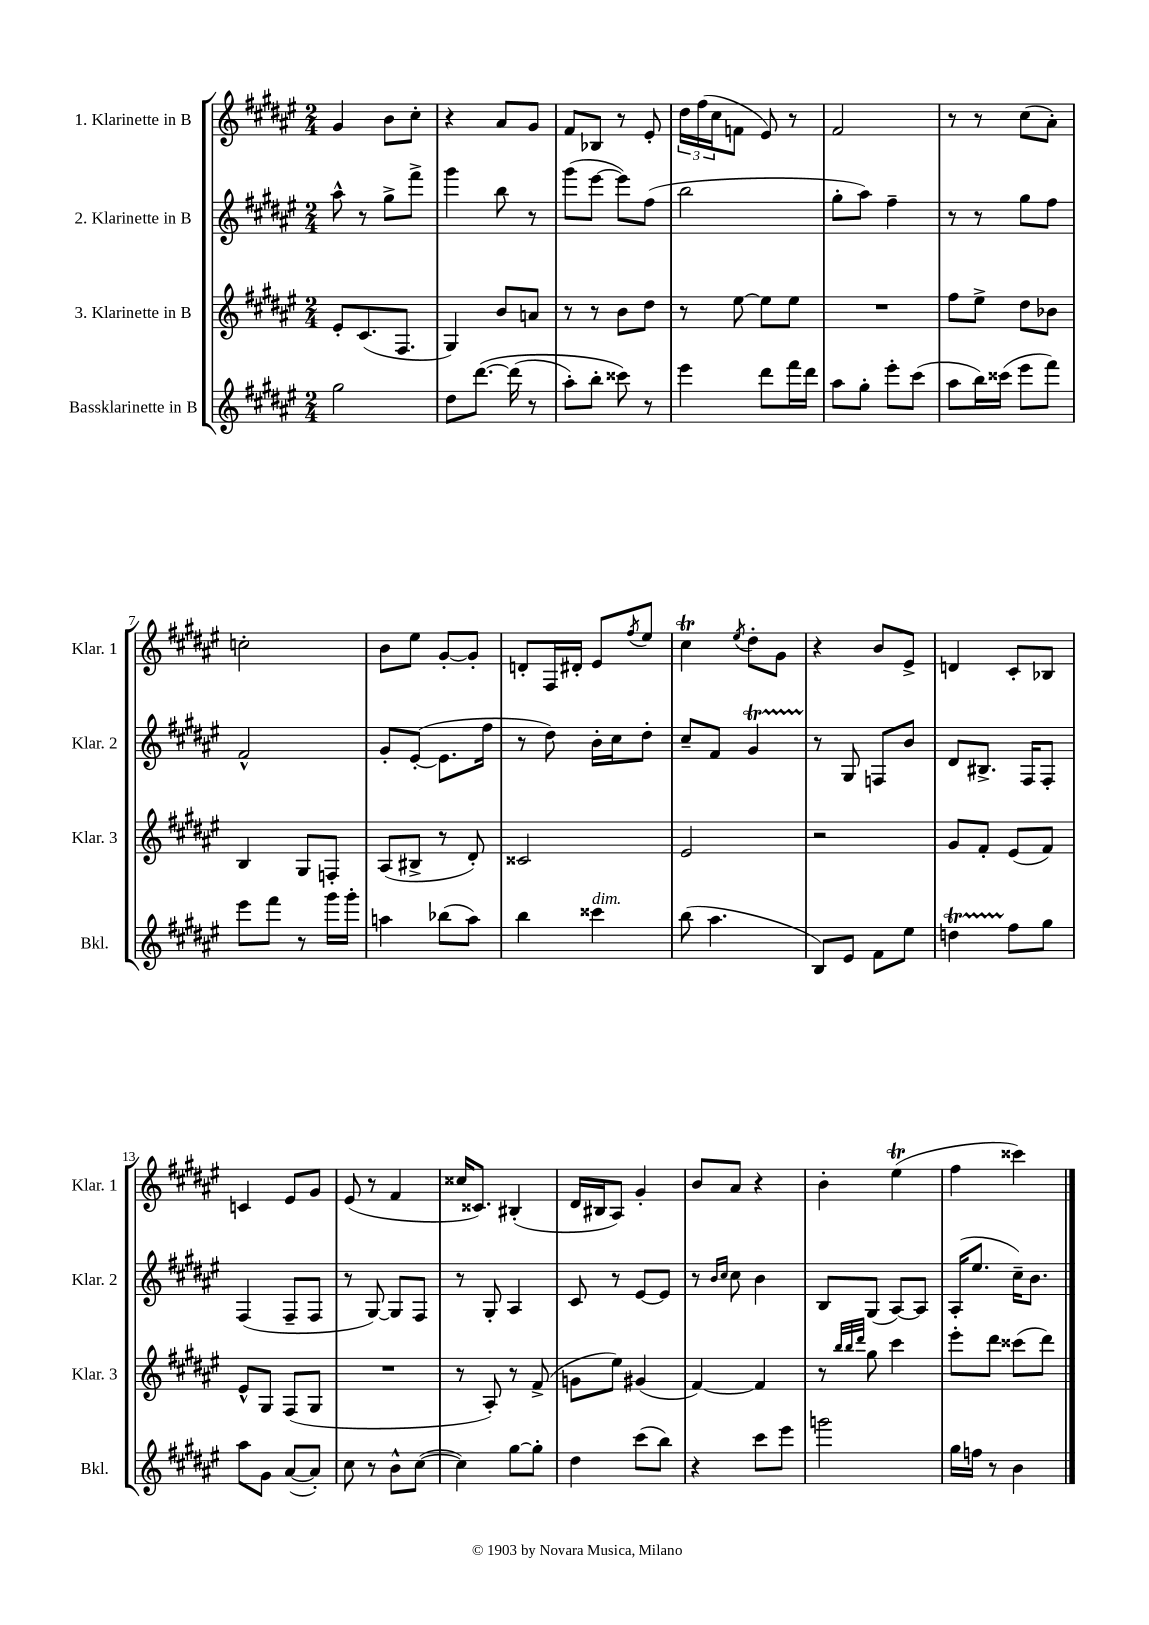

**kern	**kern	**kern	**kern
*part4	*part3	*part2	*part1
*staff4	*staff3	*staff2	*staff1
*I"Bassklarinette in B	*I"3. Klarinette in B	*I"2. Klarinette in B	*I"1. Klarinette in B
*I'Bkl.	*I'Klar. 3	*I'Klar. 2	*I'Klar. 1
*clefG2	*clefG2	*clefG2	*clefG2
*k[f#c#g#d#a#e#]	*k[f#c#g#d#a#e#]	*k[f#c#g#d#a#e#]	*k[f#c#g#d#a#e#]
*M2/4	*M2/4	*M2/4	*M2/4
=1	=1	=1	=1
2gg#\	8e#'/L	8aa#^^\	4g#/
.	(8.c#/	8r	.
.	.	8gg#^\L	8b\L
.	8.F#/J	.	.
.	.	8fff#^\J	8cc#'\J
=2	=2	=2	=2
8dd#\L	4G#/)	4ggg#\	4r
([8.ddd#\J	.	.	.
.	8b/L	8bb\	8a#/L
(16ddd#\]	.	.	.
8r	8an/J	8r	8g#/J
=3	=3	=3	=3
8aa#'\L)	8r	(8ggg#\L	8f#/L
8bb'\J	8r	[8eee#\J	8B-X/J
8ccc##X\)	8b\L	8eee#\L])	8r
8r	8dd#\J	(8ff#\J	8e#'/
=4	=4	=4	=4
4eee#\	8r	2bb\	24dd#\LL
.	.	.	(24ff#\
.	.	.	24cc#\J
.	[8ee#\	.	8fn\J
8ddd#\L	8ee#\L]	.	8e#/)
16fff#\L	8ee#\J	.	8r
16ddd#\JJ	.	.	.
=5	=5	=5	=5
8aa#\L	2r	8gg#'\L	2f#/
8gg#'\J	.	8aa#\J)	.
8eee#'\L	.	4ff#~\	.
(8ccc#\J	.	.	.
=6	=6	=6	=6
8aa#\L	8ff#\L	8r	8r
16bb\L)	8ee#^\J	8r	8r
(16ccc##X\JJ	.	.	.
8eee#\L	8dd#\L	8gg#\L	(8cc#\L
8fff#\J)	8b-X\J	8ff#\J	8a#'\J)
!!LO:LB:g=z
=7	=7	=7	=7
8eee#\L	4B/	2f#^^/	2ccn'\
8fff#\J	.	.	.
8r	8G#/L	.	.
16ggg#\LL	8Fn'/J	.	.
16ggg#'\JJ	.	.	.
=8	=8	=8	=8
4aan\	(8A#/L	8g#'/L	8b\L
.	8B#X^/J	([8e#'/J	8ee#\J
(8bb-X\L	8r	8.e#\L]	[8g#'/L
8aa\J)	8d#'/)	.	8g#'/J]
.	.	16ff#\Jk	.
=9	=9	=9	=9
4bb\	2c##X/	8r	8dn'/L
.	.	8dd#\)	16F#/L
.	.	.	16d#X'/JJ
!LO:TX:a:i:t=dim.	!	!	!
4ccc##X\	.	16b'\LL	8e#/L
.	.	16cc#\J	.
.	.	.	8qff#/
.	.	8dd#'\J	8ee#/J
=10	=10	=10	=10
(8bb\	2e#/	8cc#~/L	4cc#T\
4.aa#\	.	8f#/J	.
.	.	.	8qee#/
.	.	4g#T/	8dd#'\L
.	.	.	8g#\J
=11	=11	=11	=11
8B/L)	2r	8r	4r
8e#/J	.	8G#/	.
8f#\L	.	8Fn/L	8b/L
8ee#\J	.	8b/J	8e#^/J
=12	=12	=12	=12
4ddnT\	8g#/L	8d#/L	4dn/
.	8f#'/J	8.B#X^/J	.
8ff#\L	(8e#/L	.	8c#'/L
.	.	16F#/KL	.
8gg#\J	8f#/J)	8F#'/J	8B-X/J
!!LO:LB:g=z
=13	=13	=13	=13
8aa#\L	8e#^^/L	(4F#/	4cn/
8g#\J	8G#/J	.	.
([8a#/L	(8F#/L	8F#~/L	8e#/L
8a#'/J])	8G#/J	8F#/J	8g#/J
=14	=14	=14	=14
8cc#\	2r	8r	(8e#/
8r	.	[8G#/)	8r
8b^^\L	.	8G#/L]	4f#/
([8cc#\J	.	8F#/J	.
=15	=15	=15	=15
4cc#\])	8r	8r	16cc##X/KL
.	.	.	8.c##X/J)
.	8A#'/)	8G#'/	.
[8gg#\L	8r	4A#/	(4B#X'/
8gg#'\J]	(8f#^/	.	.
=16	=16	=16	=16
4dd#\	8gn\L	8c#/	16d#/LL
.	.	.	16B#X/J
.	8ee#\J)	8r	8A#/J)
(8ccc#\L	(4g#X/	[8e#/L	4g#'/
8bb\J)	.	8e#/J]	.
=17	=17	=17	=17
4r	[4f#/)	8r	8b/L
.	.	16qqb/LL	.
.	.	16qqcc#/JJ	.
.	.	8cc#\	8a#/J
8ccc#\L	4f#/]	4b\	4r
8eee#\J	.	.	.
=18	=18	=18	=18
2gggn\	8r	8B/L	4b'\
.	32qqbb/LLL	.	.
.	32qqbb/	.	.
.	32qqddd#/JJJ	.	.
.	8gg#\	(8G#/J	.
.	4ccc#\	[8A#/L)	(4ee#t\
.	.	8A#/J]	.
=19	=19	=19	=19
16gg#\LL	8eee#'\L	(16A#'/KL	4ff#\
16ffn\JJ	.	8.ee#/J	.
8r	8ddd#\J	.	.
4b\	(8ccc##X\L	16cc#~\KL)	4ccc##X\)
.	.	8.b\J	.
.	8ddd#\J)	.	.
==	==	==	==
*-	*-	*-	*-
